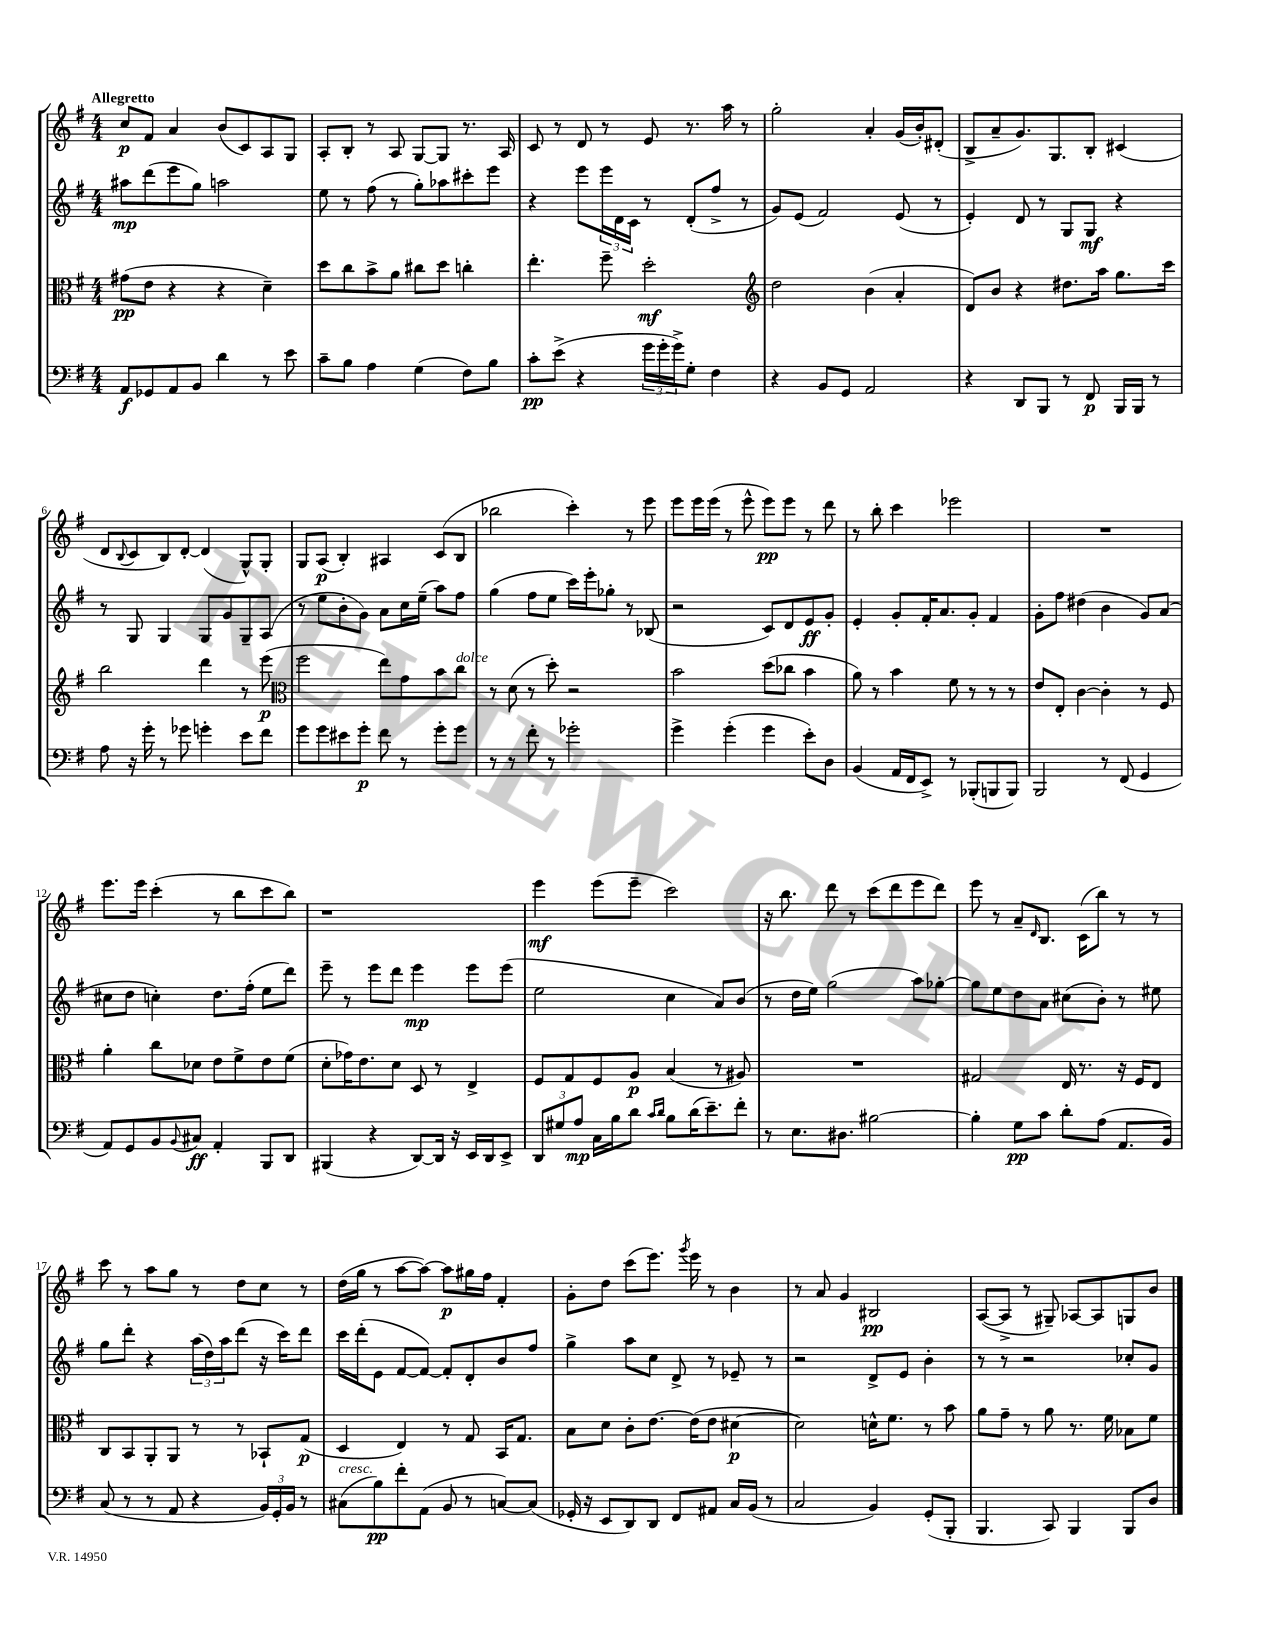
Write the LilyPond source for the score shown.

<<
\new StaffGroup <<
\new Staff = "s0" {
    \clef treble \key g \major \numericTimeSignature \time 4/4 \tempo "Allegretto"
    c''8\p fis'8 a'4 b'8( c'8) a8 g8 |
    a8-. b8-. r8 a8 g8~ g8 r8. a16 |
    c'8 r8 d'8 r8 e'8 r8. a''16 r8 |
    g''2-. a'4-. g'16( b'16-.) dis'8-.( |
    b8-> a'8-- g'8.) g8. b8-. cis'4( |
    d'8 \appoggiatura { b8 } c'8 b8) d'8~-. d'4( g8-^) g8-. |
    g8 a8\p( b4-.) ais4 c'8( b8 |
    bes''2 c'''4-.) r8 e'''8 |
    e'''8 e'''16 e'''16( r8 e'''8-^ e'''8\pp) e'''8 r8 d'''8 |
    r8 b''8-. c'''4 ees'''2 |
    R1 |
    e'''8. e'''16 c'''4-.( r8 b''8 c'''8 b''8) |
    r1 |
    e'''4\mf e'''8( e'''8-- c'''2) |
    r16 b''8. d'''8 r8 c'''8( d'''8 e'''8 d'''8) |
    e'''8 r8 a'8-- \grace { d'16 } b8. c'16( b''8) r8 r8 |
    c'''8 r8 a''8 g''8 r8 d''8 c''8 r8 |
    d''16( g''16 r8 a''8~ a''8~) a''8\p gis''16 fis''16 fis'4-. |
    g'8-. d''8 c'''8( e'''8.) \acciaccatura { g'''8 } e'''16 r8 b'4 |
    r8 a'8 g'4 bis2\pp |
    a8~( a8-> r8 gis8--) aes8~ aes8 g8 b'8 \bar "|." |
}
\new Staff = "s1" {
    \clef treble \key g \major \numericTimeSignature \time 4/4
    ais''8\mp d'''8( e'''8 g''8) a''2 |
    e''8 r8 fis''8( r8 g''8-.) aes''8 cis'''8-. e'''8 |
    r4 e'''8 \tuplet 3/2 { e'''16 d'16 c'16 } r8 d'8-.( fis''8-> r8 |
    g'8) e'8( fis'2) e'8( r8 |
    e'4-.) d'8 r8 g8 g8\mf r4 |
    r8 g8 g4 g8 g'8 g8-- a8( |
    r8 e''8 b'8-. g'8) a'8 c''16 e''16--( a''8) fis''8 |
    g''4( fis''8 e''8 c'''16) e'''16-. ges''8-. r8 bes8( |
    r2 c'8) d'8 e'8\ff g'8-. |
    e'4-. g'8-. fis'16-. a'8. g'8-. fis'4 |
    g'8-. fis''8 dis''4( b'4 g'8) a'8( |
    cis''8 d''8 c''4-.) d''8. fis''16-.( e''8 d'''8) |
    e'''8-- r8 e'''8 d'''8 e'''4\mp e'''8 e'''8( |
    e''2 c''4 a'8) b'8( |
    r8 d''16 e''16) g''2( a''8) ges''8~-. |
    ges''8 e''8 d''8 a'8 cis''8( b'8-.) r8 eis''8 |
    g''8 d'''8-. r4 \tuplet 3/2 { a''16( d''16) a''16 } d'''8( r16 c'''16) d'''8 |
    c'''16 d'''16-.( e'8 fis'8~ fis'8~) fis'8-. d'8-. b'8 fis''8 |
    g''4-> a''8 c''8 d'8-> r8 ees'8-- r8 |
    r2 d'8-> e'8 b'4-. |
    r8 r8 r2 ces''8-. g'8 \bar "|." |
}
\new Staff = "s2" {
    \clef alto \key g \major \numericTimeSignature \time 4/4
    gis'8\pp( e'8 r4 r4 d'4--) |
    d''8 c''8 b'8-> a'8 cis''8 d''8 c''4-. |
    e''4.-. fis''8-- d''2-.\mf |
    \clef treble d''2 b'4( a'4-. |
    d'8) b'8 r4 dis''8. a''16 g''8. c'''16 |
    b''2 d'''4 r8 e'''8\p( |
    \clef alto fis''2 e''8) g'8 b'8 c''8^\markup { \italic "dolce" } |
    r8 d'8( r8 d''8-.) r2 |
    b'2 d''8( ces''8 b'4 |
    a'8) r8 b'4 fis'8 r8 r8 r8 |
    e'8 e8-. c'4~ c'4-. r8 fis8 |
    a'4-. c''8 des'8 e'8 fis'8-> e'8 fis'8( |
    d'8-. ges'16) e'8. d'8 d8 r8 e4-> |
    fis8 g8 fis8 a8\p b4( r8 ais8) |
    R1 |
    gis2 e16 r8. r16 fis16 e8 |
    c8 b,8 a,8-. a,8 r8 r8 bes,8-! g8\p( |
    d4 e4) r8 g8 b,16 g8. |
    b8 d'8 c'8-. e'8.~ e'16( e'8 dis'4~\p |
    dis'2) d'16-^ fis'8. r8 b'8 |
    a'8 g'8-- r8 a'8 r8. fis'16 bes8 fis'8 \bar "|." |
}
\new Staff = "s3" {
    \clef bass \key g \major \numericTimeSignature \time 4/4
    a,8\f ges,8 a,8 b,8 d'4 r8 e'8 |
    c'8-- b8 a4 g4( fis8) b8 |
    c'8-.\pp e'8->( r4 \tuplet 3/2 { g'16 g'16-. g'16->) } g8-. fis4 |
    r4 b,8 g,8 a,2 |
    r4 d,8 b,,8 r8 fis,8\p b,,16 b,,16 r8 |
    a8 r16 g'16-. r8 ges'8 g'4-. e'8 fis'8 |
    g'8 g'8 eis'8 g'8-.\p fis'8 r8 g'8-. g'8 |
    r8 r8 fis'8-. r8 ges'2-. |
    g'4-> g'4-.( g'4 e'8-.) d8 |
    b,4( a,16 fis,16 e,8->) r8 bes,,8-.( b,,8 b,,8) |
    b,,2 r8 fis,8( g,4 |
    a,8) g,8 b,8 \appoggiatura { b,8 } cis8\ff a,4-. b,,8 d,8 |
    bis,,4( r4 d,8~) d,16 r16 e,16 d,16 e,8-> |
    \tuplet 3/2 { d,8 gis8 a8\mp } c16 b16 d'8 \grace { c'16 d'16 } b8 d'16( e'8.--) fis'8-. |
    r8 e8. dis8. bis2~ |
    bis4-. g8\pp c'8 d'8-. a8( a,8. b,16) |
    c8( r8 r8 a,8 r4 \tuplet 3/2 { b,16) g,16-. b,16 } r8 |
    cis8^\markup { \italic "cresc." }( b8\pp) fis'8-. a,8( b,8 r8 c8~) c8( |
    ges,16-. r16 e,8 d,8) d,8 fis,8 ais,8 c16 b,16( r8 |
    c2 b,4) g,8-.( b,,8-. |
    b,,4. c,8) b,,4 b,,8 d8 \bar "|." |
}
>>
>>
